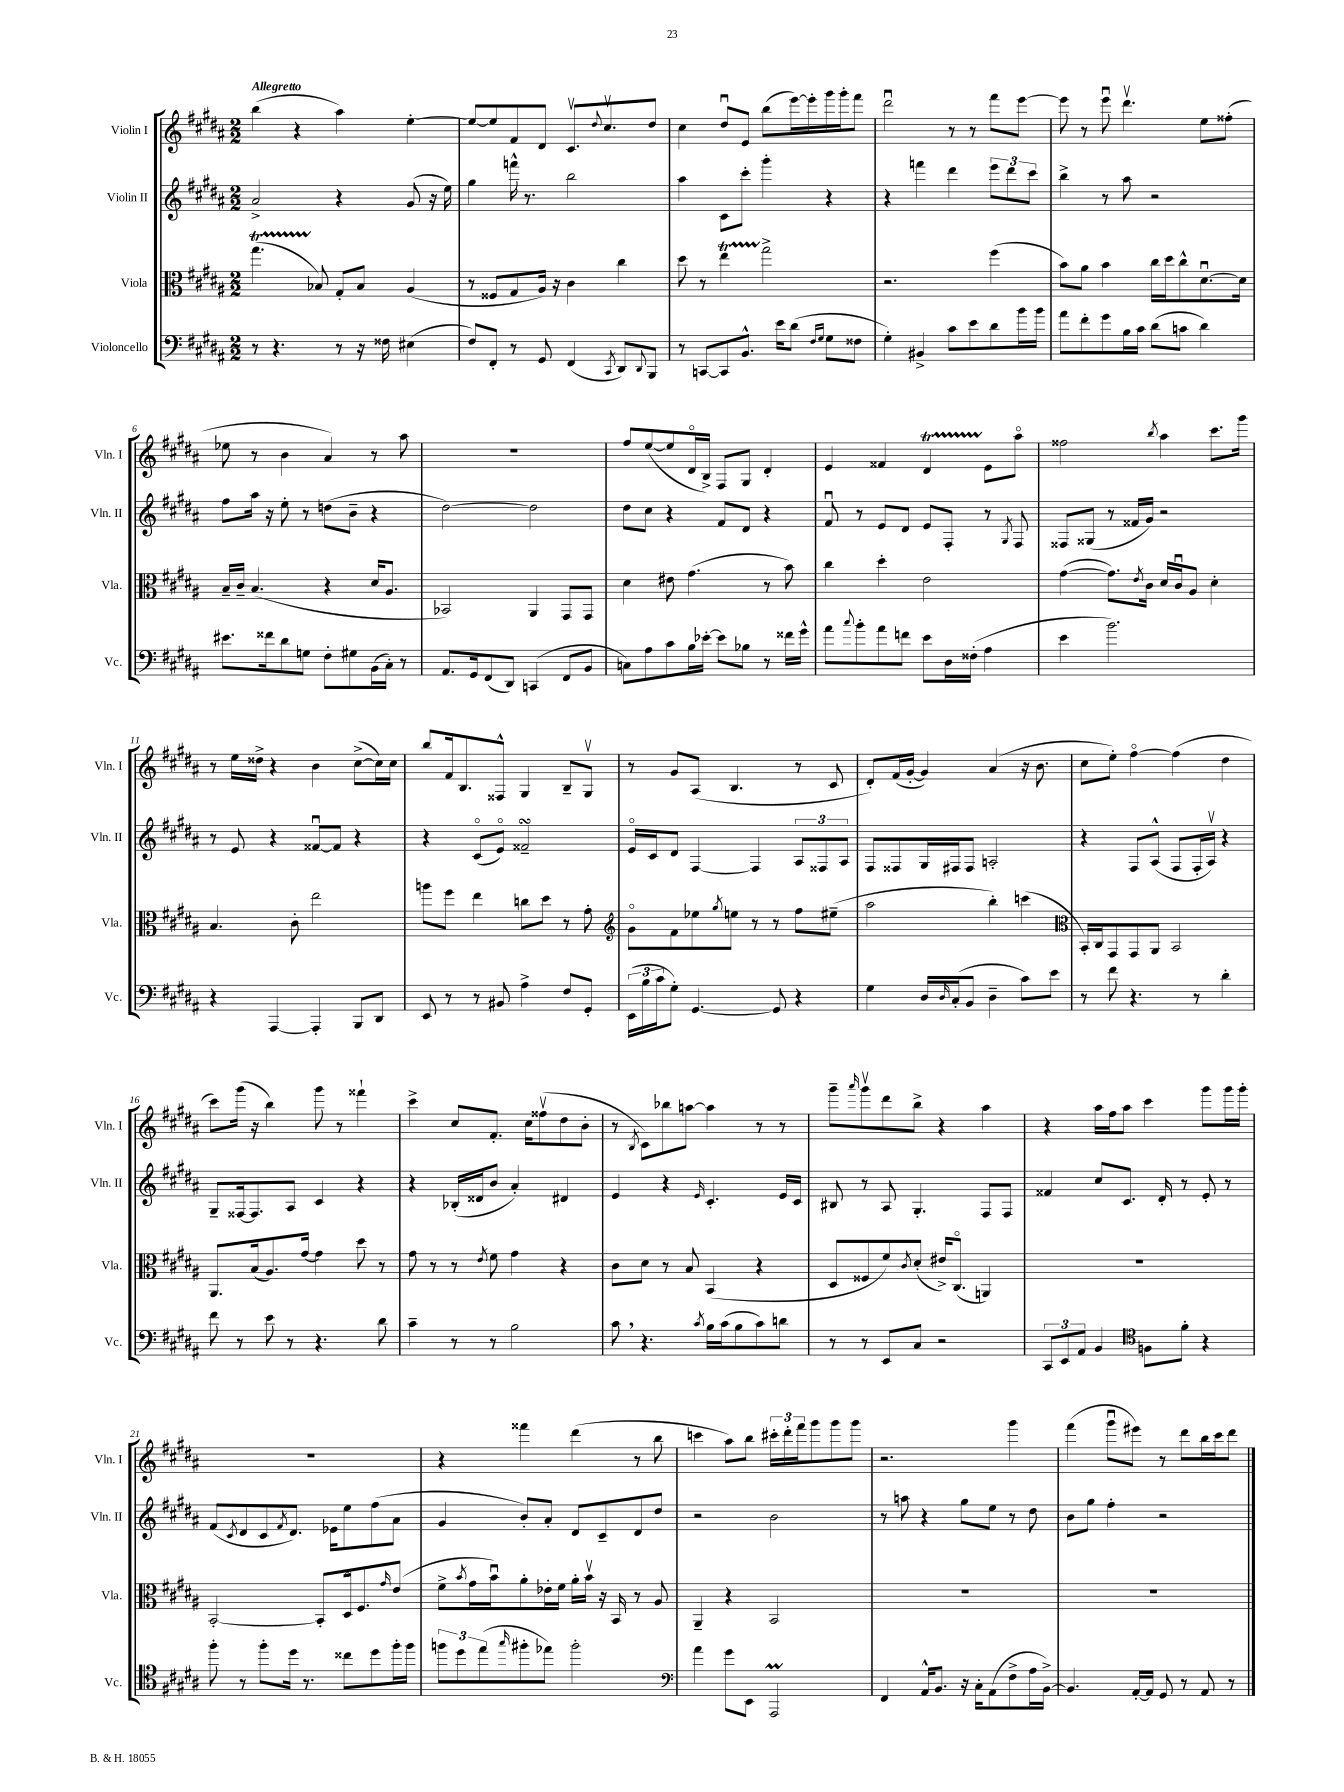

**kern	**kern	**kern	**kern
*staff4	*staff3	*staff2	*staff1
*clefF4	*clefC3	*clefG2	*clefG2
*k[f#c#g#d#a#]	*k[f#c#g#d#a#]	*k[f#c#g#d#a#]	*k[f#c#g#d#a#]
*M2/2	*M2/2	*M2/2	*M2/2
8r	(4.gg#	2a#^	(4bb
4.r	.	.	.
.	.	.	4r
.	8B-)	.	.
8r	8G#'	4r	4aa#)
16r	8B-	.	.
16F##	.	.	.
(4E#	(4A#	(8g#	[4ee'
.	.	16r	.
.	.	16ee)	.
=	=	=	=
8F#)	8r	4gg#	8ee_
8FF#'	8F##	.	8ee]
8r	8G#	16fff^^	8f#
.	.	8.r	.
8GG#	16A#)	.	8d#
.	16r	.	.
(4FF#	4c#	2bb	8.c#v
.	.	.	8qqdd#
.	.	.	8.cc#v
8qCC#	.	.	.
8DD#)	4cc#	.	.
8qqDD#	.	.	.
8BBB	.	.	8dd#
=	=	=	=
8r	8dd#	4aa#	4cc#
[8CC	8r	.	.
8CC]	4ee	8c#	8dd#u
8.BB^^	.	8ccc#'	8e
.	2gg#^	4ggg#'	(8bb
16e	.	.	.
(8d#	.	.	[16eee)
.	.	.	16eee']
16qqF#	.	.	.
16qqG#	.	.	.
8G#	.	4r	16ggg#
.	.	.	16ggg#'
8F##	.	.	8fff#
=	=	=	=
4G#')	2.r	4r	2ddd#u
4BB#^	.	4fff	.
8c#	.	4ddd#	8r
8e	.	.	8r
8d#	(4ff#	12eee	8fff#
.	.	12ddd#	.
16b	.	.	[8eee
.	.	12ccc#	.
16b	.	.	.
=	=	=	=
8a#	8b)	4bb^	8eee]
8f#'	8a#	.	8r
8g#	4b	8r	8eeeu
16B	.	8aa#	4.ddd#v
16c#	.	.	.
(8d#	16cc#	2r	.
.	16dd#	.	.
8c	8cc#^^	.	.
4d#)	[8.d#u	.	8ee
.	.	.	(8ff##'
.	16d#]	.	.
=	=	=	=
8.e#	16B~	8ff#	8ee-
.	16c#~	.	.
.	(4.B	16aa#	8r
16f##	.	16r	.
8d#	.	8ee'	4b
8G	.	8r	.
8F#'	4r	(8dd	4a#)
8G#	.	8b~	.
(16BB	16d#	4r	8r
16C#')	8.A#	.	.
8r	.	.	8aa#
=	=	=	=
8.AA#	2BB-)	[2dd#)	1r
16GG#	.	.	.
(8FF#	.	.	.
8DD#)	.	.	.
(4CC	4AA#	2dd#]	.
8FF#	8GG#	.	.
8BB	8GG#	.	.
=	=	=	=
8C)	4d#	8dd#	8ff#
8A#	.	8cc#	([8ee
8c#	8e#	4r	8ee]
16B	(4.g#	.	16d#o
[16e-'	.	.	16B^)
8e-]	.	8f#	8F#
8B-	.	8d#	8G#
8r	8r	4r	4d#'
16f##	8b)	.	.
16g#^^	.	.	.
=	=	=	=
8a#	4cc#	8f#u	4e
8qqcc#	.	.	.
8b'	.	8r	.
8a#	4dd#'	8e	4f##
8f	.	8d#	.
8e	2e	8e	4d#
16D#	.	8F#'	.
(16F##'	.	.	.
4A#	.	8r	8e
.	.	8qG#	.
.	.	8F#	8aa#o
=	=	=	=
4e	([4g#	8F##	2ff##
.	.	(8G##	.
2.b)	8.g#])	8r	.
.	.	16f##	.
.	8qe	.	.
.	16c#	16g#)	.
.	.	.	8qbb
.	16d#	2r	4aa#
.	16c#u	.	.
.	8A#	.	.
.	4d#'	.	8.ccc#
.	.	.	16ggg#
=	=	=	=
4r	4.B	8r	8r
.	.	8e	16ee
.	.	.	16dd##^
[4AAA#	.	4r	4r
.	8c#'	.	.
4AAA#']	2ee	[8f##u	4b
.	.	8f##]	.
8BBB	.	4r	([8cc#^
8DD#	.	.	16cc#])
.	.	.	16cc#
=	=	=	=
8EE	8aa	4r	8bb
8r	8ff#	.	16f#
.	.	.	8.B
8r	4ee	(8c#o	.
8BB#	.	8eo)	8F##^^
4A#^	8cc	2f##~	4G#
.	8dd#	.	.
8F#	8r	.	8B~
8GG#'	8g#'	.	8G#v
=	=	=	=
*	*clefG2	*	*
(24EE	8g#o	16eo	8r
24B	.	.	.
.	.	16c#	.
24c#	.	.	.
8G#')	8f#	8d#	8g#
[4.GG#	8ee-	[4F#	(8A#
.	8qgg#	.	.
.	8ee	.	4.B
.	8r	4F#]	.
8GG#]	8r	.	.
4r	8ff#	12A#	8r
.	.	12F##	.
.	(8ee#~	.	8c#
.	.	12A#	.
=	=	=	=
4G#	2aa#	8F#	8d#')
.	.	8F##	(16f#
.	.	.	[16g#'
16D#	.	16G#	4g#])
16qqD#	.	.	.
(16C#'	.	16F#	.
8BB	.	8F#	.
4D#~	4bb')	2A'	(4a#
8c#)	(4ccc	.	16r
.	.	.	8.b
8e	.	.	.
=	=	=	=
*	*clefC3	*	*
8r	16BB')	4r	8cc#
.	16C#	.	.
8f#	8GG#	.	8ee')
4.r	8GG#	8F#	[4ff#o
.	8AA#	(8A#^^	.
.	2BB	8F#	(4ff#]
8r	.	16F#'	.
.	.	16A#v)	.
4d#'	.	4r	4dd#
=	=	=	=
8f#	8.AA#	8G#~	8ccc#)
8r	.	[16F##	(16ggg#
.	(16B	8.F##]	16r
8e	8.A#)	.	4bb)
8r	.	8A#	.
.	[16g#	.	.
4.r	4g#]	4c#	8ggg#
.	.	.	8r
.	8dd#	4r	4fff##`
8d#	8r	.	.
=	=	=	=
4c#~	8g#	4r	4ccc#^
.	8r	.	.
8r	8r	(16B-'	8cc#
.	.	16d##	.
.	8qe	.	.
8r	8f#	8b	8.f#'
2B	4g#	4a#')	.
.	.	.	16cc#
.	.	.	(8ff##v
.	4r	4d#	8dd#
.	.	.	8b'
=	=	=	=
8c#	8c#	4e	8r
.	.	.	8qB
4.r	8d#	.	8c#)
.	8r	4r	8bb-
.	8B	.	[8aa
8qc#	.	16qqe	.
16B	(4BB	4.c#'	4aa]
(16c#	.	.	.
8B	.	.	.
8c#)	4r	.	8r
8d	.	16e	8r
.	.	16c#	.
=	=	=	=
8r	8D#	8B#	8ggg#~
.	.	.	16qqaaa#
8r	8F##	8r	8ggg#v
8EE	8f#)	8A#	8ddd#
.	8qc#	.	.
8C#	(8d#'	4.G#'	8bb^
2r	16e#^)	.	4r
.	(8.C#o	.	.
.	4AA)	8F#	4aa#
.	.	8F#	.
=	=	=	=
12CC#	1r	4f##	4r
12EE	.	.	.
12AA#	.	.	.
4BB	.	8cc#	16aa#
.	.	.	16ff#
.	.	8.c#	8aa#
*clefC4	*	*	*
8F	.	.	4ccc#
.	.	16d#'	.
8f#'	.	8r	.
4r	.	8e'	8ggg#
.	.	8r	16ggg#
.	.	.	16ggg#'
=	=	=	=
8ff#'	[2BB'	(8f#	1r
.	.	8qc#	.
8r	.	8d#	.
8ff#'	.	8c#	.
.	.	8qf#	.
16dd#	.	8.d#)	.
8.r	.	.	.
.	8BB']	.	.
.	.	16e-	.
8cc##	16D#o	8ee	.
.	8.F#	.	.
8dd#	.	(8ff#	.
.	16qqg#	.	.
16ff#'	(8e	8a#	.
16ff#	.	.	.
=	=	=	=
12ff	8f#^	4g#	4r
12dd#	.	.	.
.	8qb	.	.
.	16g#	.	.
(12ee	.	.	.
.	16bu)	.	.
16qqgg#	.	.	.
8ff#'	8a#'	8b')	4fff##
8ee-)	16e-'	8a#'	.
.	16f#	.	.
2ff#'	16a#'	8d#	(4ddd#
.	16bv	.	.
.	16r	8c#~	.
.	16BB	.	.
.	8r	8d#	8r
.	8A#	8dd#	8bb
=	=	=	=
*clefF4	*	*	*
4a#	4AA#~	2r	4ccc
8g#	4r	.	8aa#)
8EE	.	.	8bb
2AAA#	2BB	2b	24ccc#'
.	.	.	24ddd#'
.	.	.	24fff#
.	.	.	8ggg#
.	.	.	8ggg#
.	.	.	8ggg#
=	=	=	=
4FF#	1r	8r	2.r
.	.	8aa	.
16AA#^^	.	4r	.
8.BB	.	.	.
16r	.	8gg#	.
16C#'	.	.	.
(8AA#	.	8ee	.
8F#^	.	8r	4ggg#
16A#	.	8dd#	.
[16BB^)	.	.	.
=	=	=	=
4.BB]	1r	8b	(4fff#
.	.	8gg#	.
.	.	4ff#'	8ggg#u
[16AA#'	.	.	8eee#)
16AA#]	.	.	.
8GG#	.	2r	8r
8r	.	.	8ddd#
8AA#	.	.	16bb
.	.	.	16ccc#
8r	.	.	8ddd#
==	==	==	==
*-	*-	*-	*-
